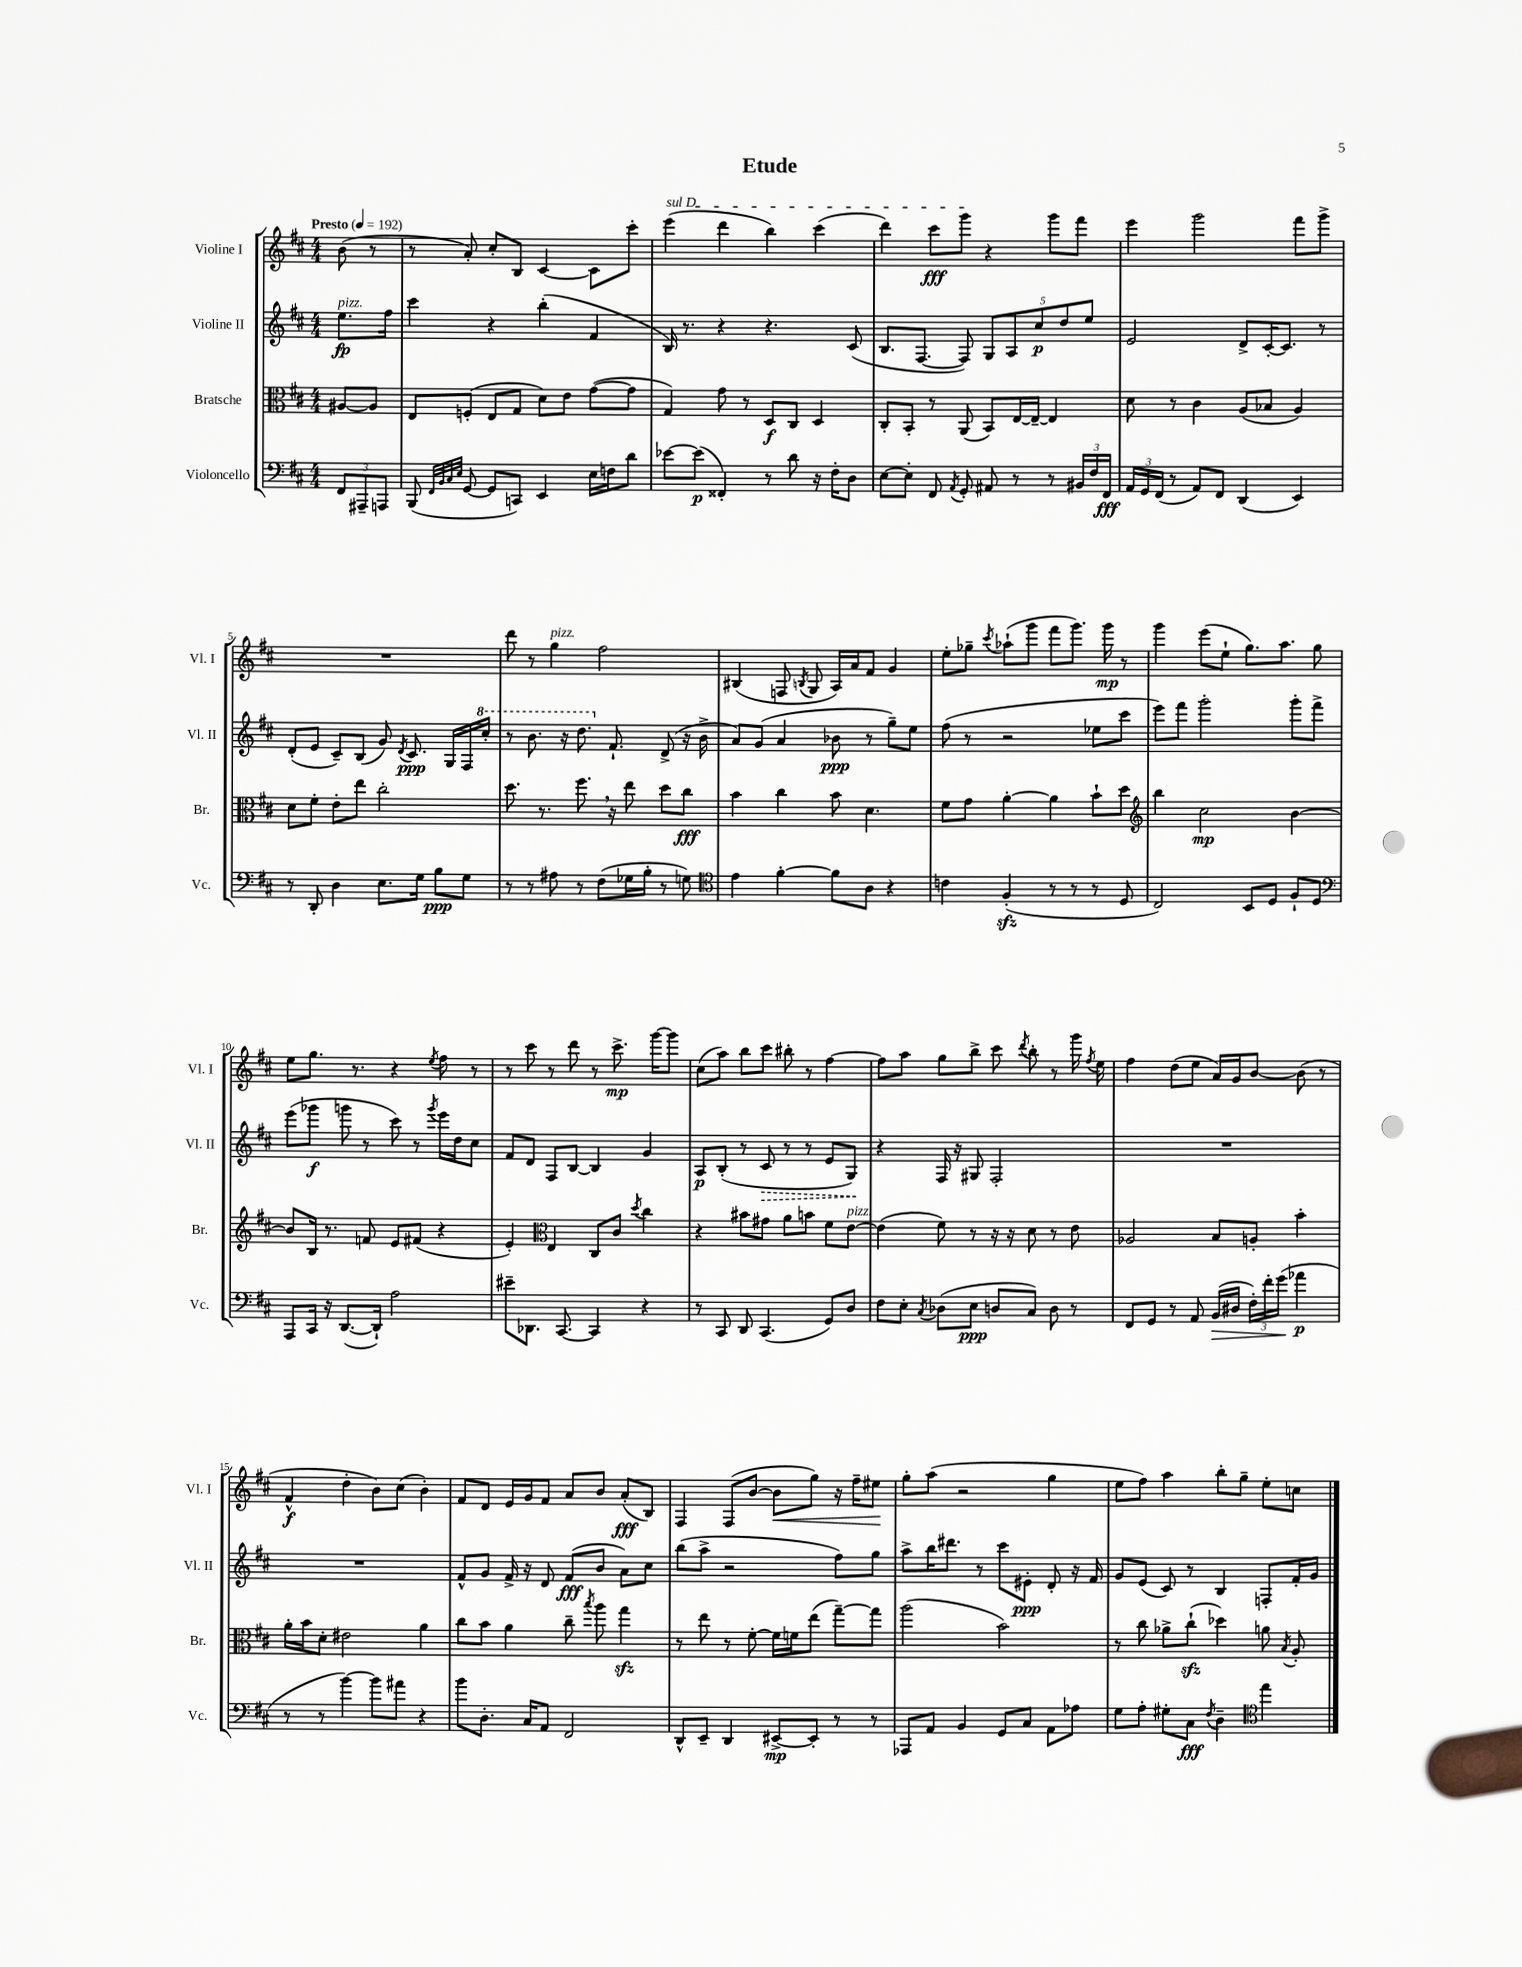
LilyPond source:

\header { title = "Etude" }
<<
\new StaffGroup <<
\new Staff = "s0" \with { instrumentName = "Violine I" shortInstrumentName = "Vl. I" } {
    \clef treble \key d \major \numericTimeSignature \time 4/4 \partial 4 \tempo "Presto" 4 = 192
    \autoBeamOff b'8( r8 |
    r8 a'8-.) cis''8[-. b8] cis'4~ cis'8[ cis'''8]-. |
    \once \override TextSpanner.bound-details.left.text = \markup { \italic "sul D" } e'''4\startTextSpan( d'''4 b''4) cis'''4( |
    d'''4) cis'''8[\fff g'''8]\stopTextSpan r4 g'''8[ fis'''8] |
    e'''4 g'''2 fis'''8[ g'''8]-> |
    R1 |
    d'''8 r8 g''4^\markup { \italic "pizz." } fis''2 |
    bis4( f8 \acciaccatura { b8 } g8 a16[) a'16 fis'8] g'4 |
    e''8[-. ges''8]-- \acciaccatura { cis'''8 } aes''8[-!( g'''8] fis'''8[ g'''8.]) g'''16\mp r8 |
    g'''4 e'''8[( e''8]-! g''8.[) a''8.] g''8 |
    e''8[ g''8.] r8. r4 \acciaccatura { e''8 } fis''8 r8 |
    r8 cis'''8 r8 d'''8 r8 cis'''8.->\mp g'''16[~ g'''8] |
    cis''8[( a''8]) b''8[ cis'''8] bis''8-. r8 fis''4~ |
    fis''8[ a''8] g''8[ b''8]-> cis'''8 \acciaccatura { d'''8 } b''8-. r8 g'''16 \acciaccatura { fis''8 } e''16 |
    fis''4 d''8[( e''8] a'16[) g'16 b'8]~ b'8( r8 |
    fis'4-^\f d''4-. b'8[) cis''8]( b'4-.) |
    fis'8[ d'8] e'16[ g'16 fis'8] a'8[ b'8] a'8[-.\fff( b8]) |
    fis4 fis8[( b'8]~ b'8[\< g''8]) r16 fis''16[-- eis''8]\! |
    g''8[-. a''8]( r2 g''4 |
    e''8[ fis''8]) a''4 b''8[-. g''8]-- e''8[-. c''8] \bar "|." |
}
\new Staff = "s1" \with { instrumentName = "Violine II" shortInstrumentName = "Vl. II" } {
    \clef treble \key d \major \numericTimeSignature \time 4/4 \partial 4
    \autoBeamOff e''8.[\fp^\markup { \italic "pizz." } fis''16] |
    cis'''4 r4 b''4-.( fis'4 |
    b16) r8. r4 r4. cis'8( |
    b8.[ fis8.]~ fis8) \tuplet 5/4 { g8[ a8 cis''8\p d''8 e''8] } |
    e'2 d'8[-> cis'16~-. cis'8.] r8 |
    d'8[-.( e'8] cis'8[--) b8]( g'8) \acciaccatura { d'8 } cis'8.\ppp g16[ fis16 \ottava #1 cis'''16]-. |
    r8 b''8. r16 d'''8. \ottava #0 fis'8.-! d'8->( r16 b'16-> |
    a'8[) g'8]( a'4 bes'8\ppp r8 g''8[--) e''8] |
    fis''8( r8 r2 ees''8[ cis'''8] |
    e'''8[) fis'''8] g'''2-. g'''8[-. fis'''8]-> |
    e'''8[( ges'''8]\f g'''8 r8 cis'''8) r8 \acciaccatura { g'''8 } e'''16[ d''16 cis''8] |
    fis'8[ d'8] fis8[ b8]~ b4 g'4 |
    a8[\p b8]-.( r8 \once \override Hairpin.style = #'dashed-line cis'8\> r8 r8 e'8[ g8]\!) |
    r4 fis16 r16 gis8 fis2-. |
    R1 |
    R1 |
    fis'8[-^ g'8] fis'16-> r16 d'8 fis'8[\fff( b'8] a'8[) cis''8] |
    b''8[( a''8]-> r2 fis''8[) g''8] |
    a''8[-> b''16 dis'''8.] r8 cis'''8[ eis'8]-.\ppp d'8-. r16 fis'16 |
    g'8[ e'8]( cis'8) r8 b4 f8[-. fis'16-. g'16] \bar "|." |
}
\new Staff = "s2" \with { instrumentName = "Bratsche" shortInstrumentName = "Br." } {
    \clef alto \key d \major \numericTimeSignature \time 4/4 \partial 4
    \autoBeamOff ais8[~ ais8] |
    e8[ f8]-.( e8[ g8] d'8[) e'8] g'8[~( g'8] |
    g4) g'8 r8 d8[\f cis8] d4 |
    cis8[-. b,8]-. r8 a,8( b,8[) e16~ e16]~-- e4 |
    d'8 r8 cis'4 a8[( bes8] a4) |
    d'8[ fis'8]-. e'8[-. e''8] cis''2-. |
    d''8. r8. fis''8. \breathe r16 e''8 d''8[ cis''8]\fff |
    b'4 cis''4 b'8 d'4. |
    fis'8[ g'8] a'4~-. a'4 b'8[-! d''8] |
    \clef treble b''4 cis''2\mp b'4~ |
    b'8[ b16] r8. f'8 e'8[ fis'8]( r4 |
    e'4-.) \clef alto e4 cis8[ cis'8] \acciaccatura { d''8 } cis''4 |
    r4 bis'8[ gis'8] a'8[ b'8] fis'8[ e'8]~^\markup { \italic "pizz." } |
    e'4( fis'8) r8 r16 r16 d'8 r8 e'8 |
    aes2 b8[ a8]-. b'4-. |
    a'16[-. b'16 d'8]-. eis'2 a'4 |
    cis''8[ b'8] a'4 cis''8-- \acciaccatura { b''8 } a''8 g''4\sfz |
    r8 e''8 r8 fis'8~-. fis'16[ f'16 e''8]( g''8[~--) g''8] |
    a''2( b'2) |
    r8 cis''8 aes'8[-> cis''8]-!\sfz( des''4) a'8 \acciaccatura { b8 } a8-. \bar "|." |
}
\new Staff = "s3" \with { instrumentName = "Violoncello" shortInstrumentName = "Vc." } {
    \clef bass \key d \major \numericTimeSignature \time 4/4 \partial 4
    \autoBeamOff \tuplet 3/2 { fis,8[ ais,,8-- a,,8] } |
    b,,8( \grace { fis,32[ b,32 cis32 e32] } g,8~ g,8[ c,8]) e,4 e16[ f16 d'8] |
    ees'8[~ ees'8]\p( fisis,4-.) r8 d'8 r16 fis16[-. d8] |
    e8[~ e8]-. fis,8 \acciaccatura { a,8 } g,8-. ais,8 r8 r8 \tuplet 3/2 { bis,16[ fis16 fis,16]\fff } |
    \tuplet 3/2 { a,16[ g,16 fis,16]( } r8 a,8[) fis,8] d,4( e,4) |
    r8 d,8-. d4 e8.[ g16] b8[\ppp g8] |
    r8 r8 ais8 r8 fis8[( ges16 b16]-. r8 g8) |
    \clef tenor e'4 fis'4~-. fis'8[ a8] r4 |
    c'4 fis4-.\sfz( r8 r8 r8 d8 |
    cis2) b,8[ d8] fis8[-! d8] |
    \clef bass a,,8[ cis,16] r16 d,8.[~( d,16]-!) a2 |
    eis'8[-- des,8.] cis,8.~ cis,4 r4 |
    r8 cis,8 d,8 cis,4.( g,8[) d8] |
    fis8[ e8]-. \acciaccatura { cis8 } des8[( e8]\ppp d8[ cis8]) d8 r8 |
    fis,8[ g,8] r8 a,8 b,16[\>( dis16] \tuplet 3/2 { fis16[-.) fis'16-. g'16]\!( } aes'4\p |
    r8 r8 b'4~) b'8[ ais'8] r4 |
    b'8[ d8.]-. cis16[ a,8] fis,2 |
    d,8[-^ e,8]-- d,4 eis,8[~->\mp eis,8]-. r8 r8 |
    aes,,8[ a,8] b,4 g,8[ cis8] a,8[ aes8] |
    g8[ a8]-. gis8[-. cis8]\fff \acciaccatura { fis8 } d4-- \clef tenor e''4 \bar "|." |
}
>>
>>
